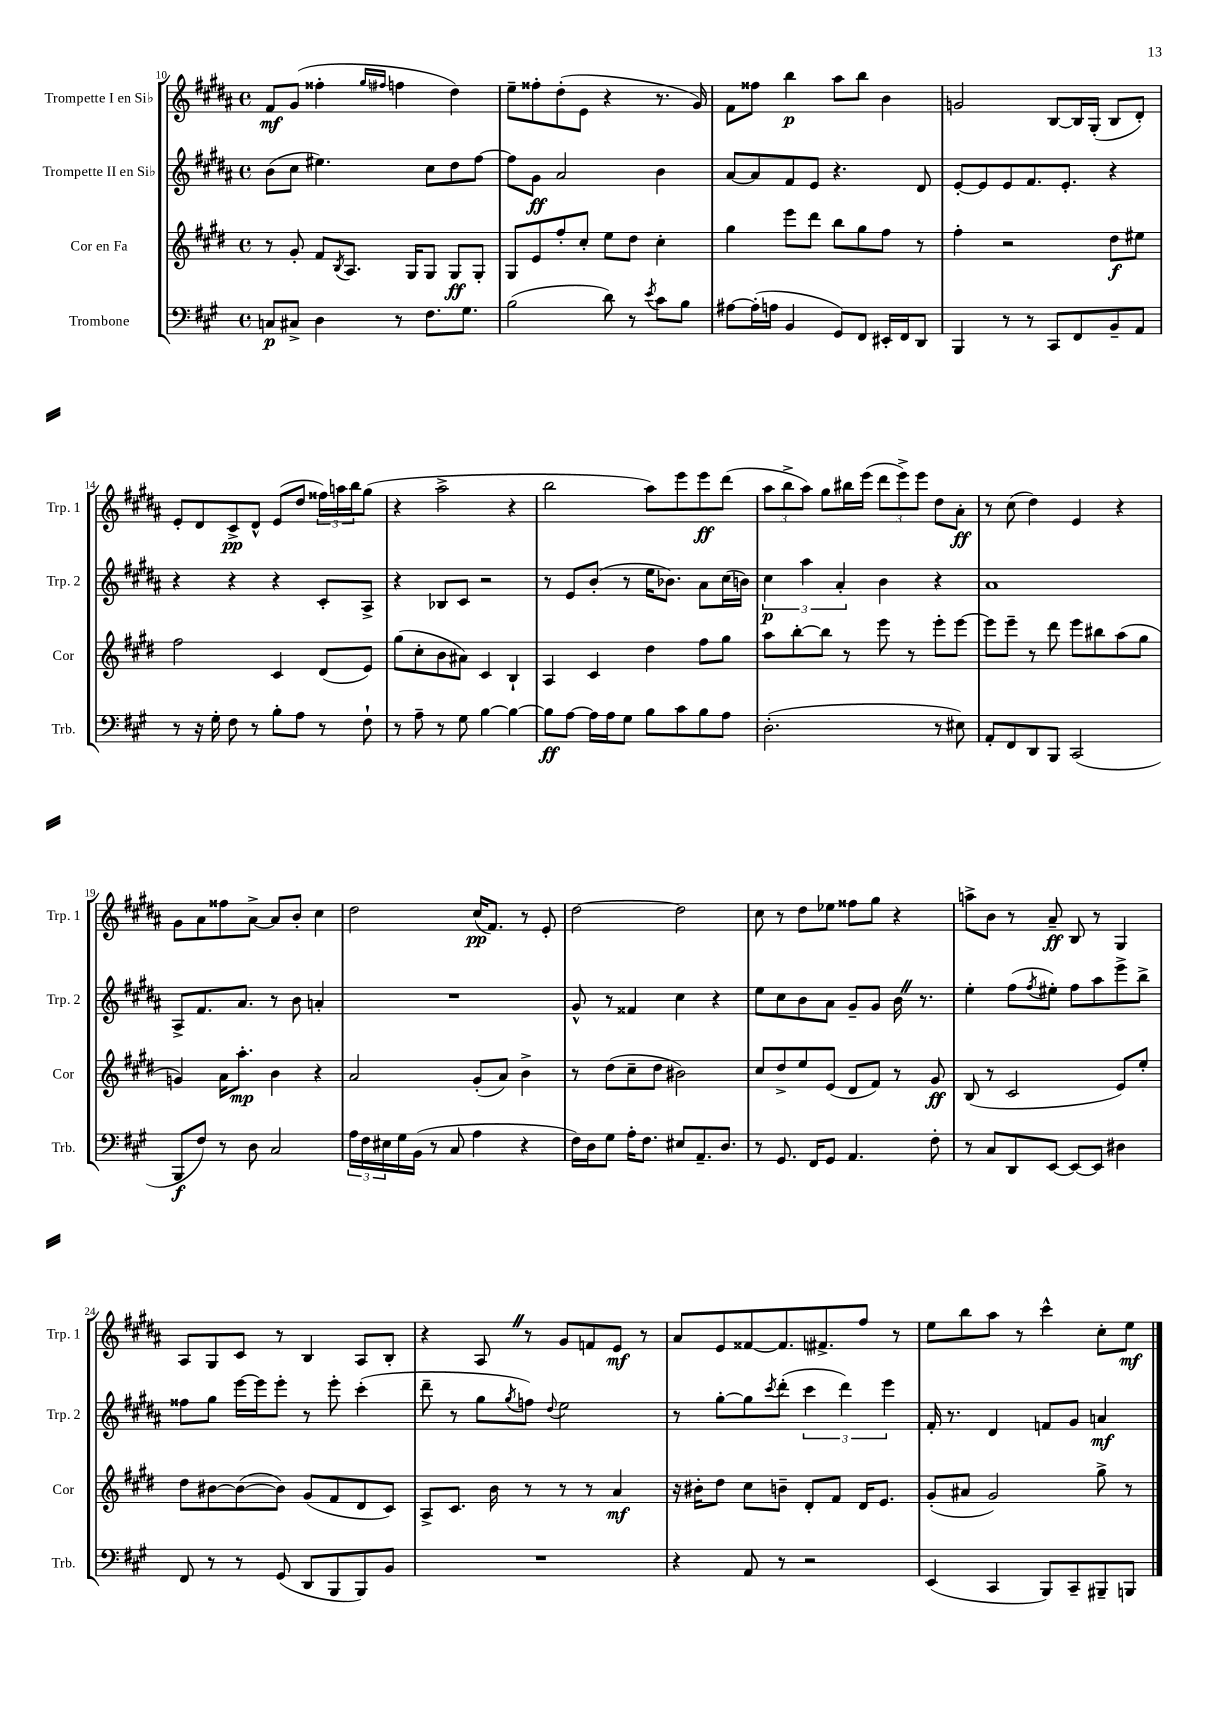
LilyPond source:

<<
\new StaffGroup <<
\new Staff = "s0" \with { instrumentName = "Trompette I en Sib" shortInstrumentName = "Trp. 1" } {
    \clef treble \key b \major \defaultTimeSignature \time 4/4
    fis'8\mf gis'8( fisis''4-. \grace { gis''16 fis''16 } f''4 dis''4) |
    e''8-- fisis''8-. dis''8-.( e'8 r4 r8. gis'16) |
    fis'8 fisis''8 b''4\p ais''8 b''8 b'4 |
    g'2 b8~ b16 gis16-.( b8 dis'8-.) |
    e'8-. dis'8 cis'8->\pp dis'8-^ e'8( dis''8 \tuplet 3/2 { fisis''16) a''16 b''16 } gis''8( |
    r4 ais''2-> r4 |
    b''2 ais''8) e'''8 e'''8\ff dis'''8( |
    \tuplet 3/2 { ais''8 b''8-> ais''8) } gis''8 bis''16 e'''16( \tuplet 3/2 { dis'''8 e'''8->) e'''8 } dis''8 ais'8-.\ff |
    r8 cis''8( dis''4) e'4 r4 |
    gis'8 ais'8 fisis''8 ais'8~-> ais'8 b'8-. cis''4 |
    dis''2 cis''16\pp( fis'8.) r8 e'8-. |
    dis''2~ dis''2 |
    cis''8 r8 dis''8 ees''8 fisis''8 gis''8 r4 |
    a''8-> b'8 r8 ais'8--\ff b8 r8 gis4 |
    ais8 gis8 cis'8 r8 b4 ais8 b8-. |
    r4 ais8 \once \override BreathingSign.text = \markup { \musicglyph "scripts.caesura.straight" } \breathe r8 gis'8 f'8 e'8\mf r8 |
    ais'8 e'8 fisis'8~ fisis'8. fis'8.-> fis''8 r8 |
    e''8 b''8 ais''8 r8 cis'''4-^ cis''8-. e''8\mf \bar "|." |
}
\new Staff = "s1" \with { instrumentName = "Trompette II en Sib" shortInstrumentName = "Trp. 2" } {
    \clef treble \key b \major \defaultTimeSignature \time 4/4
    b'8( cis''8 eis''4.) cis''8 dis''8 fis''8~ |
    fis''8 gis'8\ff ais'2 b'4 |
    ais'8~ ais'8 fis'8 e'8 r4. dis'8 |
    e'8~-. e'8 e'8 fis'8. e'8.-. r4 |
    r4 r4 r4 cis'8-. ais8-> |
    r4 bes8 cis'8 r2 |
    r8 e'8 b'8-.( r8 e''16 bes'8.) ais'8 cis''16( b'16) |
    \tuplet 3/2 { cis''4\p ais''4 ais'4-. } b'4 r4 |
    ais'1 |
    ais8-> fis'8. ais'8. r8 b'8 a'4-. |
    R1 |
    gis'8-^ r8 fisis'4 cis''4 r4 |
    e''8 cis''8 b'8 ais'8 gis'8-- gis'8 b'16 \once \override BreathingSign.text = \markup { \musicglyph "scripts.caesura.straight" } \breathe r8. |
    e''4-. fis''8( \acciaccatura { fis''8 } eis''8-.) fis''8 ais''8 e'''8-> b''8-> |
    fisis''8 gis''8 e'''16~ e'''16 e'''8-. r8 e'''8-. cis'''4-.( |
    dis'''8-- r8 gis''8 \acciaccatura { gis''8 } f''8) \appoggiatura { dis''8 } e''2 |
    r8 gis''8~-. gis''8 \acciaccatura { cis'''8 } dis'''8-.( \tuplet 3/2 { cis'''4 dis'''4) e'''4 } |
    fis'16-. r8. dis'4 f'8 gis'8 a'4\mf \bar "|." |
}
\new Staff = "s2" \with { instrumentName = "Cor en Fa" shortInstrumentName = "Cor" } {
    \clef treble \key e \major \defaultTimeSignature \time 4/4
    r8 gis'8-. fis'8 \acciaccatura { b8 } a8. gis16 gis8 gis8\ff gis8-. |
    gis8 e'8 fis''8-. cis''8-. e''8 dis''8 cis''4-. |
    gis''4 e'''8 dis'''8 b''8 gis''8 fis''8 r8 |
    fis''4-. r2 dis''8\f eis''8 |
    fis''2 cis'4 dis'8( e'8) |
    gis''8( cis''8-. b'8 ais'8) cis'4 b4-! |
    a4 cis'4 dis''4 fis''8 gis''8 |
    a''8 b''8~-. b''8 r8 e'''8 r8 e'''8-. e'''8~ |
    e'''8 e'''8-- r8 dis'''8 e'''8 bis''8 a''8( gis''8 |
    g'4) a'16 a''8.-.\mp b'4 r4 |
    a'2 gis'8-.( a'8) b'4-> |
    r8 dis''8( cis''8-- dis''8 bis'2) |
    cis''8 dis''8-> e''8 e'8( dis'8 fis'8) r8 gis'8\ff |
    b8( r8 cis'2 e'8) e''8-. |
    dis''8 bis'8~ bis'8~( bis'8) gis'8( fis'8 dis'8 cis'8) |
    a8-> cis'8. b'16 r8 r8 r8 a'4\mf |
    r16 bis'16-. dis''8 cis''8 b'8-- dis'8-. fis'8 dis'16 e'8. |
    gis'8-.( ais'8 gis'2) gis''8-> r8 \bar "|." |
}
\new Staff = "s3" \with { instrumentName = "Trombone" shortInstrumentName = "Trb." } {
    \clef bass \key a \major \defaultTimeSignature \time 4/4
    c8\p cis8-> d4 r8 fis8. gis8. |
    b2( d'8) r8 \acciaccatura { e'8 } cis'8 b8 |
    ais8~ ais16-.( a16 b,4 gis,8) fis,8 eis,16-. fis,16 d,8 |
    b,,4 r8 r8 cis,8 fis,8 b,8-- a,8 |
    r8 r16 gis16-. fis8 r8 b8-. a8 r8 fis8-! |
    r8 a8-- r8 gis8 b4~ b4~ |
    b8\ff a8~ a16 a16 gis8 b8 cis'8 b8 a8 |
    d2.-.( r8 eis8) |
    a,8-. fis,8 d,8 b,,8 cis,2( |
    b,,8\f fis8) r8 d8 cis2 |
    \tuplet 3/2 { a16 fis16 eis16 } gis16 b,16( r8 cis8 a4 r4 |
    fis16) d16 gis8 a16-. fis8. eis8 a,8.-- d8. |
    r8 gis,8. fis,16 gis,8 a,4. fis8-. |
    r8 cis8 d,8 e,8~ e,8~ e,8 dis4 |
    fis,8 r8 r8 gis,8( d,8 b,,8 b,,8) b,8 |
    R1 |
    r4 a,8 r8 r2 |
    e,4( cis,4 b,,8) cis,8-- bis,,8-- b,,8 \bar "|." |
}
>>
>>
\layout { \context { \Score currentBarNumber = #10 } }
